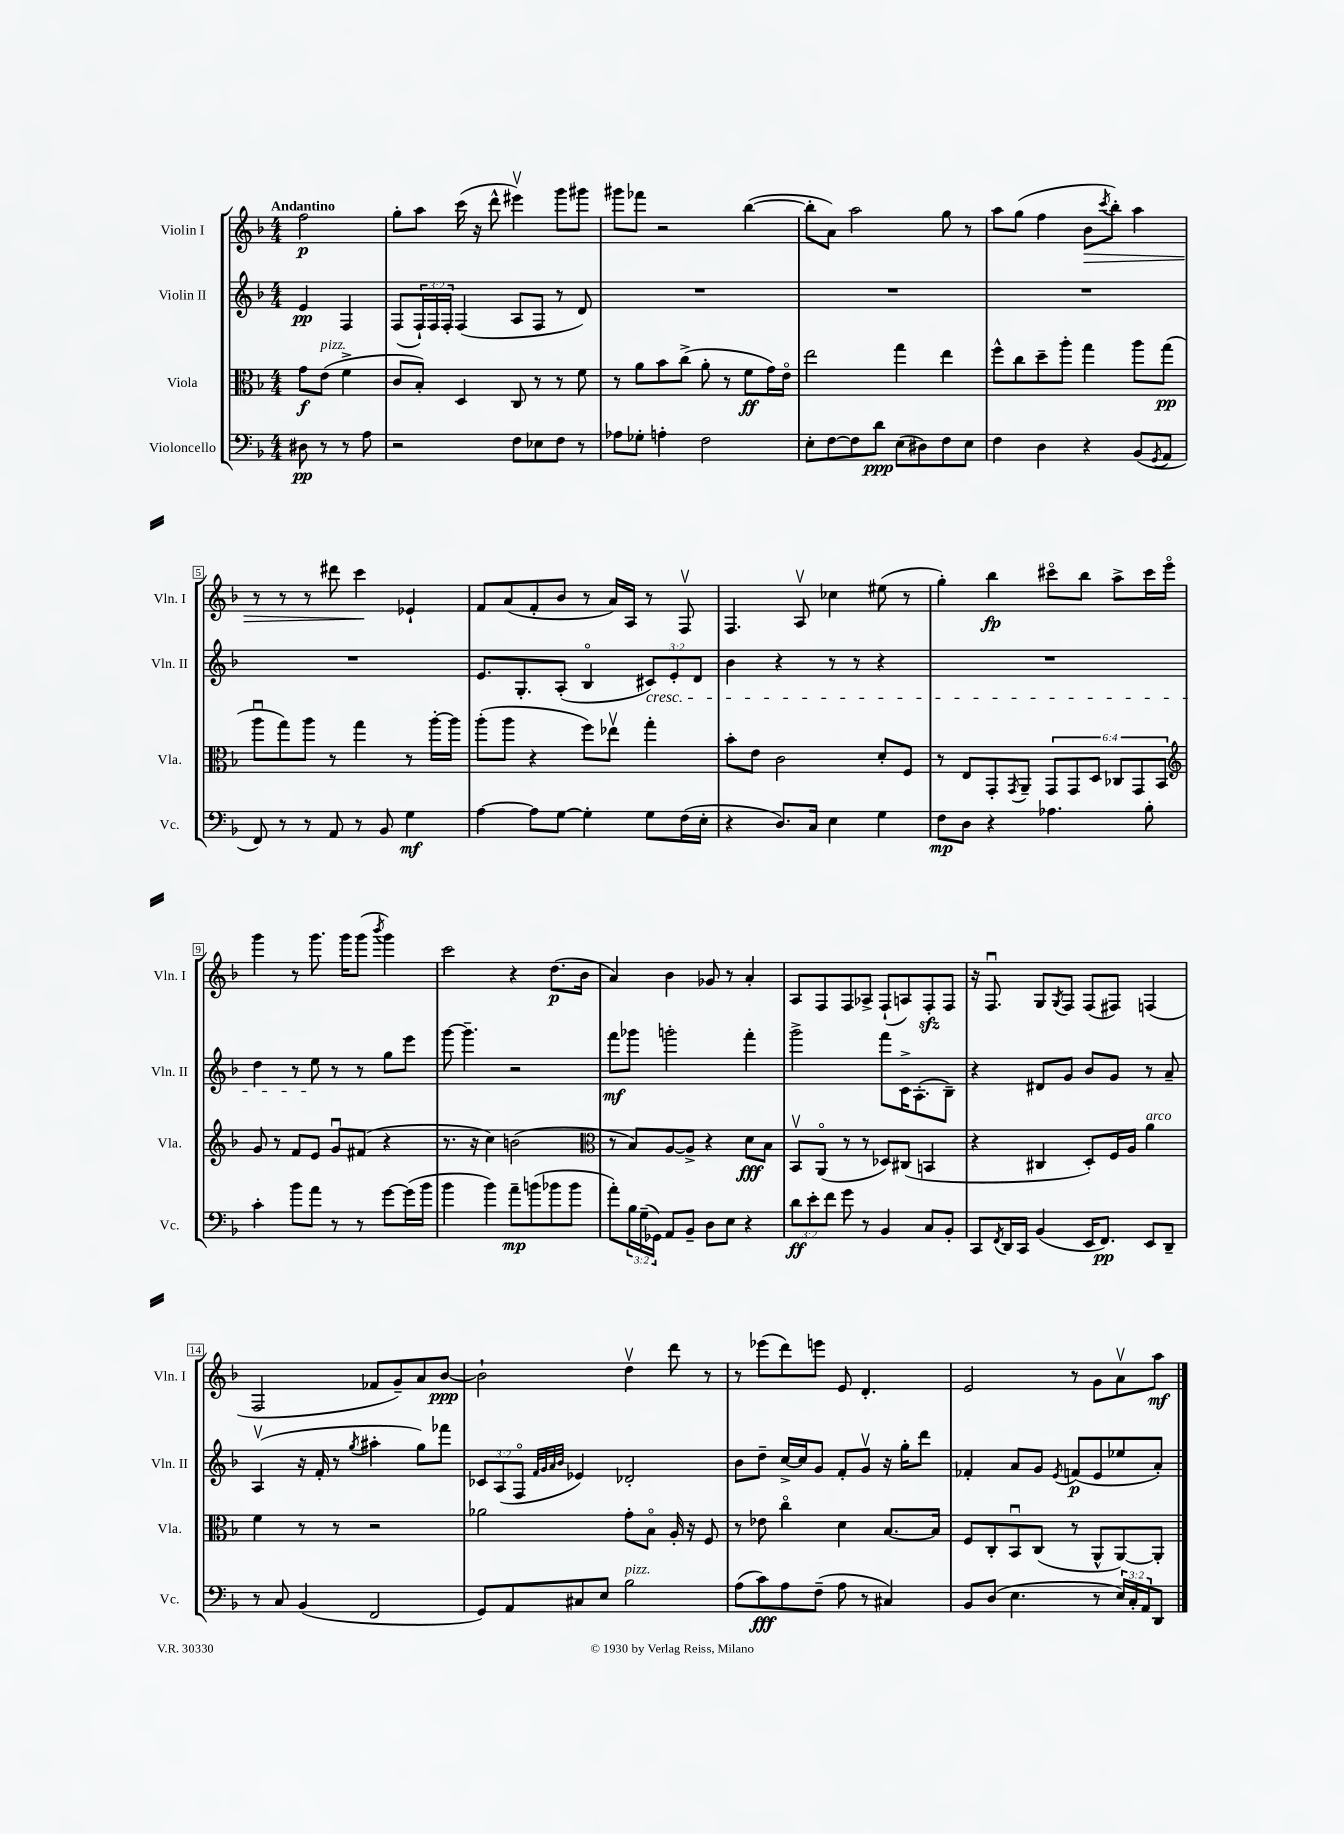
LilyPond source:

<<
\new StaffGroup <<
\new Staff = "s0" \with { instrumentName = "Violin I" shortInstrumentName = "Vln. I" } {
    \clef treble \key f \major \numericTimeSignature \time 4/4 \partial 2 \tempo "Andantino"
    f''2\p |
    g''8-. a''8 c'''16( r16 d'''8-^ eis'''4\upbow) g'''8 gis'''8 |
    gis'''8 fes'''8 r2 bes''4~( |
    bes''8-. a'8) a''2 g''8 r8 |
    a''8 g''8( f''4 bes'8\> \acciaccatura { c'''8 } bes''8-.) a''4 |
    r8 r8 r8 dis'''8 c'''4\! ees'4-! |
    f'8 a'8( f'8-. bes'8 r8 a'16) a16 r8 f8\upbow |
    f4. a8\upbow ces''4 eis''8( r8 |
    g''4-.) bes''4\fp cis'''8\flageolet bes''8 a''8-> cis'''16 e'''16\flageolet |
    g'''4 r8 g'''8. g'''16 g'''8( \acciaccatura { bes'''8 } g'''4) |
    c'''2 r4 d''8.\p( bes'16 |
    a'4) bes'4 ges'8 r8 a'4-. |
    a8 f8 f8 aes8-> f8-!( a8) f8-.\sfz f8 |
    r16 f8.\downbow g8 \acciaccatura { g8 } f8 f8( fis8) f4( |
    f2 fes'8 g'8--) a'8 bes'8~\ppp |
    bes'2-! d''4\upbow d'''8 r8 |
    r8 ees'''8( d'''8) e'''8 e'8 d'4.-. |
    e'2 r8 g'8 a'8\upbow a''8\mf \bar "|." |
}
\new Staff = "s1" \with { instrumentName = "Violin II" shortInstrumentName = "Vln. II" } {
    \clef treble \key f \major \numericTimeSignature \time 4/4 \override Staff.TupletNumber.text = #tuplet-number::calc-fraction-text \partial 2
    e'4\pp f4 |
    f8( \tuplet 3/2 { f16-!) f16 f16-. } f4( a8 f8 r8 d'8) |
    R1 |
    R1 |
    R1 |
    R1 |
    e'8. g8.-. a8-.( bes4\flageolet \tuplet 3/2 { cis'8\cresc) e'8-. d'8 } |
    bes'4 r4 r8 r8 r4 |
    R1 |
    d''4 r8 e''8\! r8 r8 g''8 e'''8 |
    g'''8~ g'''4.-- r2 |
    f'''8\mf ges'''8 g'''2-. f'''4-. |
    g'''2-> f'''8 c'16-> a8.-.( bes8--) |
    r4 dis'8 g'8 bes'8 g'8 r8 a'8-- |
    a4\upbow( r16 f'16-. r8 \acciaccatura { g''8 } ais''4-. g''8) fes'''8 |
    \tuplet 3/2 { ces'8 a8( f8\flageolet } \grace { f'32 g'32 a'32 bes'32 } ees'4) des'2-. |
    bes'8 d''8-- c''16~-> c''16 g'8 f'8-. g'8\upbow r16 g''16-. d'''8 |
    fes'4-. a'8 g'8 \acciaccatura { e'8 } f'8\p( e'8 ees''8 a'8-.) \bar "|." |
}
\new Staff = "s2" \with { instrumentName = "Viola" shortInstrumentName = "Vla." } {
    \clef alto \key f \major \numericTimeSignature \time 4/4 \override Staff.TupletNumber.text = #tuplet-number::calc-fraction-text \partial 2
    g'8\f e'8^\markup { \italic "pizz." }( f'4-> |
    c'8 bes8-.) d4 c8 r8 r8 f'8 |
    r8 a'8 bes'8 c''8->( a'8-. r8 f'8\ff g'16) e'16\flageolet |
    e''2 g''4 e''4 |
    f''8-^ c''8 d''8-- a''8-. g''4 a''8 g''8\pp( |
    a''8\downbow g''8) a''8 r8 g''4 r8 a''16~-. a''16 |
    a''8-.( a''8 r4 f''8) ees''8\upbow g''4-. |
    bes'8-. e'8 c'2 d'8-. f8 |
    r8 e8 g,8-. \acciaccatura { g,8 } a,8-- \tuplet 6/4 { g,8 g,8 d8 ces8 g,8 bes,8 } |
    \clef treble g'8 r8 f'8 e'8 g'8\downbow fis'8( r4 |
    r8. r16 c''4) b'2( |
    \clef alto r8 bes8) a8~ a8-> r4 d'8\fff bes8 |
    bes,8\upbow a,8\flageolet( r8 r8 des8) cis8( b,4 |
    r4 cis4 d8-.) f16 a16 a'4^\markup { \italic "arco" } |
    f'4 r8 r8 r2 |
    aes'2 g'8-. bes8\flageolet a16-. r16 f8 |
    r8 ees'8 c''4\flageolet d'4 bes8.~ bes16 |
    f8 c8-. bes,8\downbow c8( r8 a,8-^ a,8~) a,8-. \bar "|." |
}
\new Staff = "s3" \with { instrumentName = "Violoncello" shortInstrumentName = "Vc." } {
    \clef bass \key f \major \numericTimeSignature \time 4/4 \override Staff.TupletNumber.text = #tuplet-number::calc-fraction-text \partial 2
    dis8\pp r8 r8 a8 |
    r2 f8 ees8 f8 r8 |
    aes8 ges8-. a4-. f2 |
    e8-. f8~ f8 d'8\ppp e8( dis8) f8 e8 |
    f4 d4 r4 bes,8( \acciaccatura { g,8 } a,8 |
    f,8) r8 r8 a,8 r8 bes,8 g4\mf |
    a4~ a8 g8~ g4-. g8 f16( e16-. |
    r4 d8.) c16 e4 g4 |
    f8\mp d8 r4 aes4. bes8-. |
    c'4-. bes'8 a'8 r8 r8 g'8~ g'16( bes'16 |
    bes'4 bes'4) a'8--\mp b'8( bes'8 bes'8 |
    a'8-.) \tuplet 3/2 { bes16 g16--( ges,16) } a,8 bes,8-- d8 e8 r4 |
    \tuplet 3/2 { d'8\ff e'8-. f'8 } g'8 r8 bes,4 c8 bes,8-. |
    c,8 \acciaccatura { f,8 } d,16 c,16 bes,4( e,16 f,8.\pp) e,8 d,8-- |
    r8 c8 bes,4( f,2 |
    g,8) a,8 cis8 e8 bes2^\markup { \italic "pizz." } |
    a8( c'8\fff) a8 f8--( a8 r8 cis4) |
    bes,8 d8( e4. r8 \tuplet 3/2 { e16) c16-. a,16 } d,8 \bar "|." |
}
>>
>>
\layout { \context { \Score \override BarNumber.stencil = #(make-stencil-boxer 0.1 0.3 ly:text-interface::print) } }
